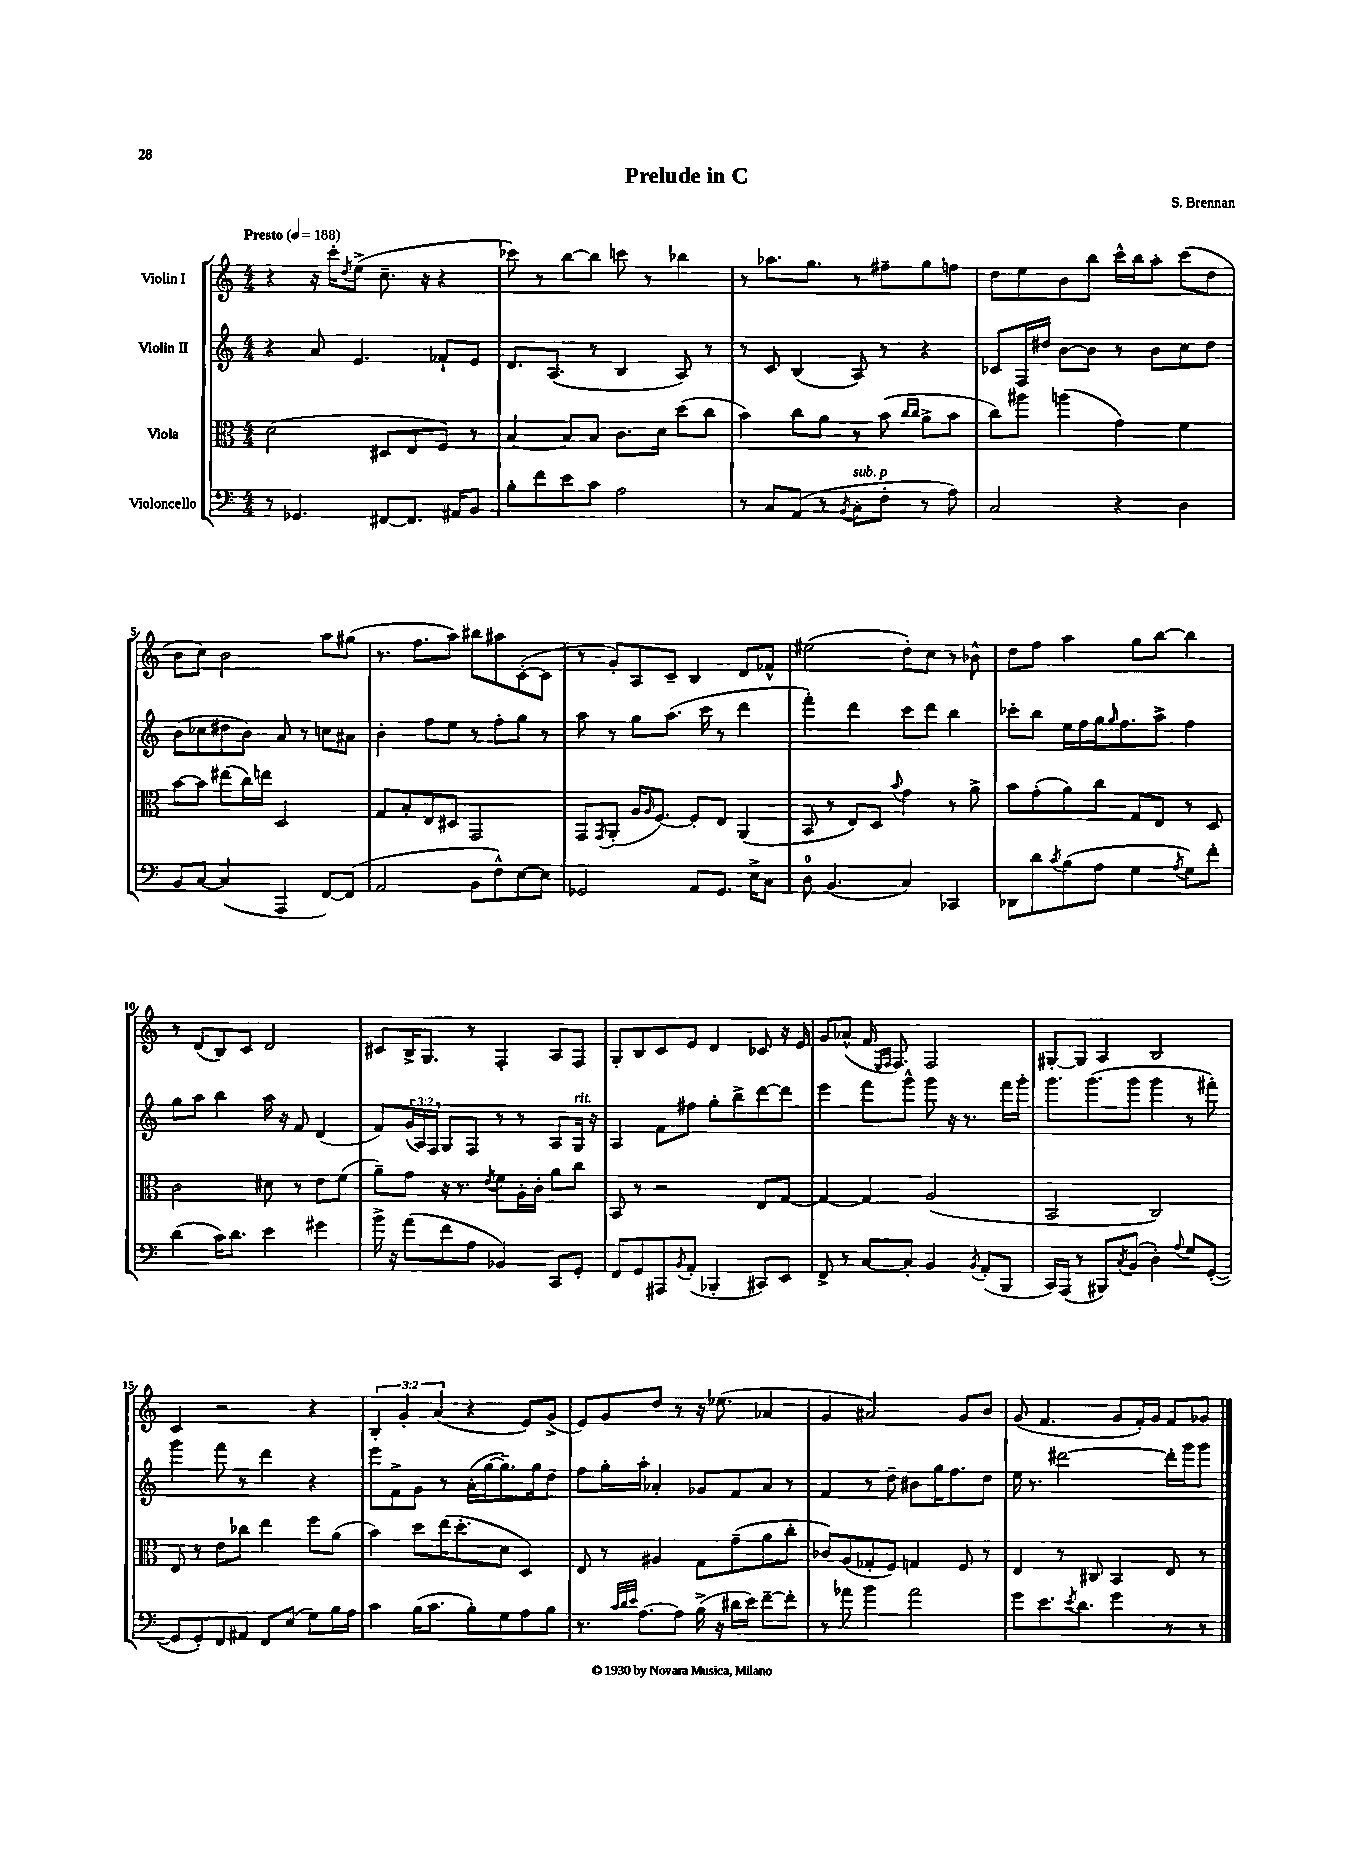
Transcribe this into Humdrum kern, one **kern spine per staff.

**kern	**kern	**kern	**kern
*staff4	*staff3	*staff2	*staff1
*clefF4	*clefC3	*clefG2	*clefG2
*k[]	*k[]	*k[]	*k[]
*M4/4	*M4/4	*M4/4	*M4/4
*MM188	*MM188	*MM188	*MM188
8r	(2d	4r	4r
4.GG-	.	.	.
.	.	8a	16r
.	.	.	16ccc'
.	.	.	8qdd
.	.	4.e	(8ee^
[8FF#	8D#	.	8.cc~
8.FF#]	8E	.	.
.	.	.	16r
.	8F)	8f-`	4r
16AA#	.	.	.
8BB	8r	8e	.
=	=	=	=
8B'	[4B	8.d	8ccc-)
8f	.	.	8r
.	.	(8.A	.
8e	8B]	.	[8bb
8c	8B	8r	8bb]
2A	8.c	4B	8ccc
.	.	.	8r
.	16d	.	.
.	(8dd	8A)	4bb-
.	8cc	8r	.
=	=	=	=
8r	4b)	8r	8r
8C	.	8c	8.aa-
(8AA	8cc	(4B	.
.	.	.	8.gg
8r	8a	.	.
8qBB	.	.	.
8C'	8r	8A)	8r
8F'	(8b	8r	8ff#~
.	16qqcc	.	.
.	16qqcc	.	.
8r	8a^	4r	8gg
8A)	8b	.	8ff
=	=	=	=
2C	8cc)	8c-	8dd
.	8aa#	16F	8ee
.	.	16dd#	.
.	(4aa	[8b	8b
.	.	8b]	8bb
4r	4g)	8r	16ccc^^
.	.	.	16bb
.	.	8b	8aa'
4D	4f	8cc	(8ccc
.	.	8dd#	8dd
=	=	=	=
8BB	[8b	(8b	8b
[8C	8b]	8cc-	8cc)
(4C]	(8ee#	8dd#	2b
.	16cc)	8b)	.
.	16ee	.	.
4AAA	2D	8a	.
.	.	8r	.
[8FF)	.	8cc	8aa
(8FF]	.	8a#	(8gg#
=	=	=	=
2AA	8G	4b'	8.r
.	8B'	.	.
.	.	.	8.ff
.	8E	8ff	.
.	8D#	8ee	8aa)
8BB	2GG	8r	8bb#
8F^^)	.	8ff'	8aa#
[8E	.	8gg	([8c'
8E]	.	8r	8c]
=	=	=	=
2GG-	8GG	8aa	8r
.	8qGG	.	.
.	(8AA'	8r	8g')
.	16A	8gg	8A
.	16qqA	.	.
.	[8.F)	.	.
.	.	(8.aa	8c~
8AA	8F']	.	4B
.	.	16ccc	.
8.GG-	8E	8r	.
.	(4AA	4ddd	8d
16E^	.	.	.
8C	.	.	8f-^^
=	=	=	=
8D	8BB	4fff')	(2ee#
(4.BB	8r	.	.
.	8E)	4ddd	.
.	8D	.	.
.	8qqb	.	.
4C)	4g	8ccc	8dd')
.	.	8ddd	8cc
4CC-	8r	4bb	8r
.	8a^	.	8b-^^
=	=	=	=
8DD-	8b	8ccc-'	8dd
8d	(8g'	8bb	8ff
8qc	.	.	.
(8B	8a)	16ee	4aa
.	.	16ff	.
8A	8cc	16gg	.
.	.	16qqgg	.
.	.	8.ff	.
4G	8G	.	8gg
.	8E	8aa^	[8bb
8qA	.	.	.
8G)	8r	4ff	4bb]
8f'	8D	.	.
=	=	=	=
(4d	2c	8gg	8r
.	.	8aa	(8d
16c)	.	4bb	8B)
8.d	.	.	.
.	.	.	8c
4e	8d#	16aa	2d
.	.	16r	.
.	8r	8f	.
4g#	8e	(4d	.
.	(8f	.	.
=	=	=	=
16b^	8a~)	8f)	8c#
16r	.	.	.
(8a	8g	(24g	16B^
.	.	24A)	.
.	.	.	8.G
.	.	24F	.
8f	16r	8G	.
.	8.r	.	.
8A	.	8F	8r
.	8qe	.	.
4BB-)	8f	8r	4F'
.	16A'	8r	.
.	16c'	.	.
8CC	8a	8A	8A
8GG'	8cc	16G	8F
.	.	16r	.
=	=	=	=
8FF	8BB	4A	8G'
8GG	8r	.	8B
8AAA#	2r	8f	8c
8qBB	.	.	.
(8AA'	.	8ff#	8e
4BBB-'	.	8gg'	4d
.	.	8bb^	.
8CC#)	8E	[8ddd	8c-
8EE	[8G	8ddd]	16r
.	.	.	16e
=	=	=	=
8FF^	4G_	4eee	8g
8r	.	.	(8a-^^
[8C	4G]	8fff	16f
.	.	.	16qqE
.	.	.	16qqF
.	.	.	8.F)
8C']	.	8ggg^^	.
4BB	(2A	8ggg	2F
.	.	16r	.
.	.	8.r	.
8qBB	.	.	.
(8AA'	.	.	.
8BBB	.	16fff	.
.	.	16ggg'	.
=	=	=	=
16CC)	2BB	8.ggg	[8G#'
(16AAA	.	.	.
8r	.	.	8G#]
.	.	(8.ggg	.
8BBB#)	.	.	4A
8qC	.	.	.
(8BB	.	8ggg	.
4D')	2C)	4ggg	2B
8qqA	.	.	.
8G	.	8r	.
([8GG'	.	8fff#')	.
=	=	=	=
8GG]	8E	4ggg	4c
8GG')	8r	.	.
8FF	8e	8fff	2r
8AA#	8cc-	8r	.
8FF	4ee	4ddd	.
(8E	.	.	.
8G)	8ff	4r	4r
16B	(8a	.	.
16A	.	.	.
=	=	=	=
4c	4b)	8eee	6B'
.	.	8f^	.
.	.	.	6g'
(16B	8dd	8g	.
8.c	.	.	.
.	.	.	(6a
.	(16ee	8r	.
.	8.dd'	.	.
8B')	.	(16a'	4r
.	.	[16gg	.
8G	8d	8.gg~])	.
8A	4D)	.	8e)
.	.	16gg	.
8B	.	8dd	(8g^
=	=	=	=
8.r	8E	8ff	8e)
.	8r	16gg'	8g
32qqc	.	.	.
32qqd	.	.	.
32qqe	.	.	.
[8.A	.	16aa'	.
.	4A#	4a-'	8dd
8A]	.	.	8r
(16B^	8G	8g-	16r
16r	.	.	(8.ee-
16d#	(8g~	8f	.
16e)	.	.	.
[8f~	8a	8a-	4a-
8f']	8cc'	8r	.
=	=	=	=
8r	8c-)	4f	4g
8a-	(8A	.	.
4b	8G-'	8r	2a#)
.	8F)	8dd~	.
2a-	4G	8b#	.
.	.	16gg	.
.	.	8.ff	.
.	8F	.	8g
.	8r	8dd	8b
=	=	=	=
8g	4E	16ee	(8g
.	.	8.r	.
8.e	.	.	4.f
.	8r	[2ddd#	.
8qe	.	.	.
8.d	.	.	.
.	8C#	.	.
4g	4BB	.	8g
.	.	.	16f')
.	.	.	16g
8r	8E	16ddd#']	8f
.	.	16ggg	.
8r	8r	8ggg	8g-
==	==	==	==
*-	*-	*-	*-
